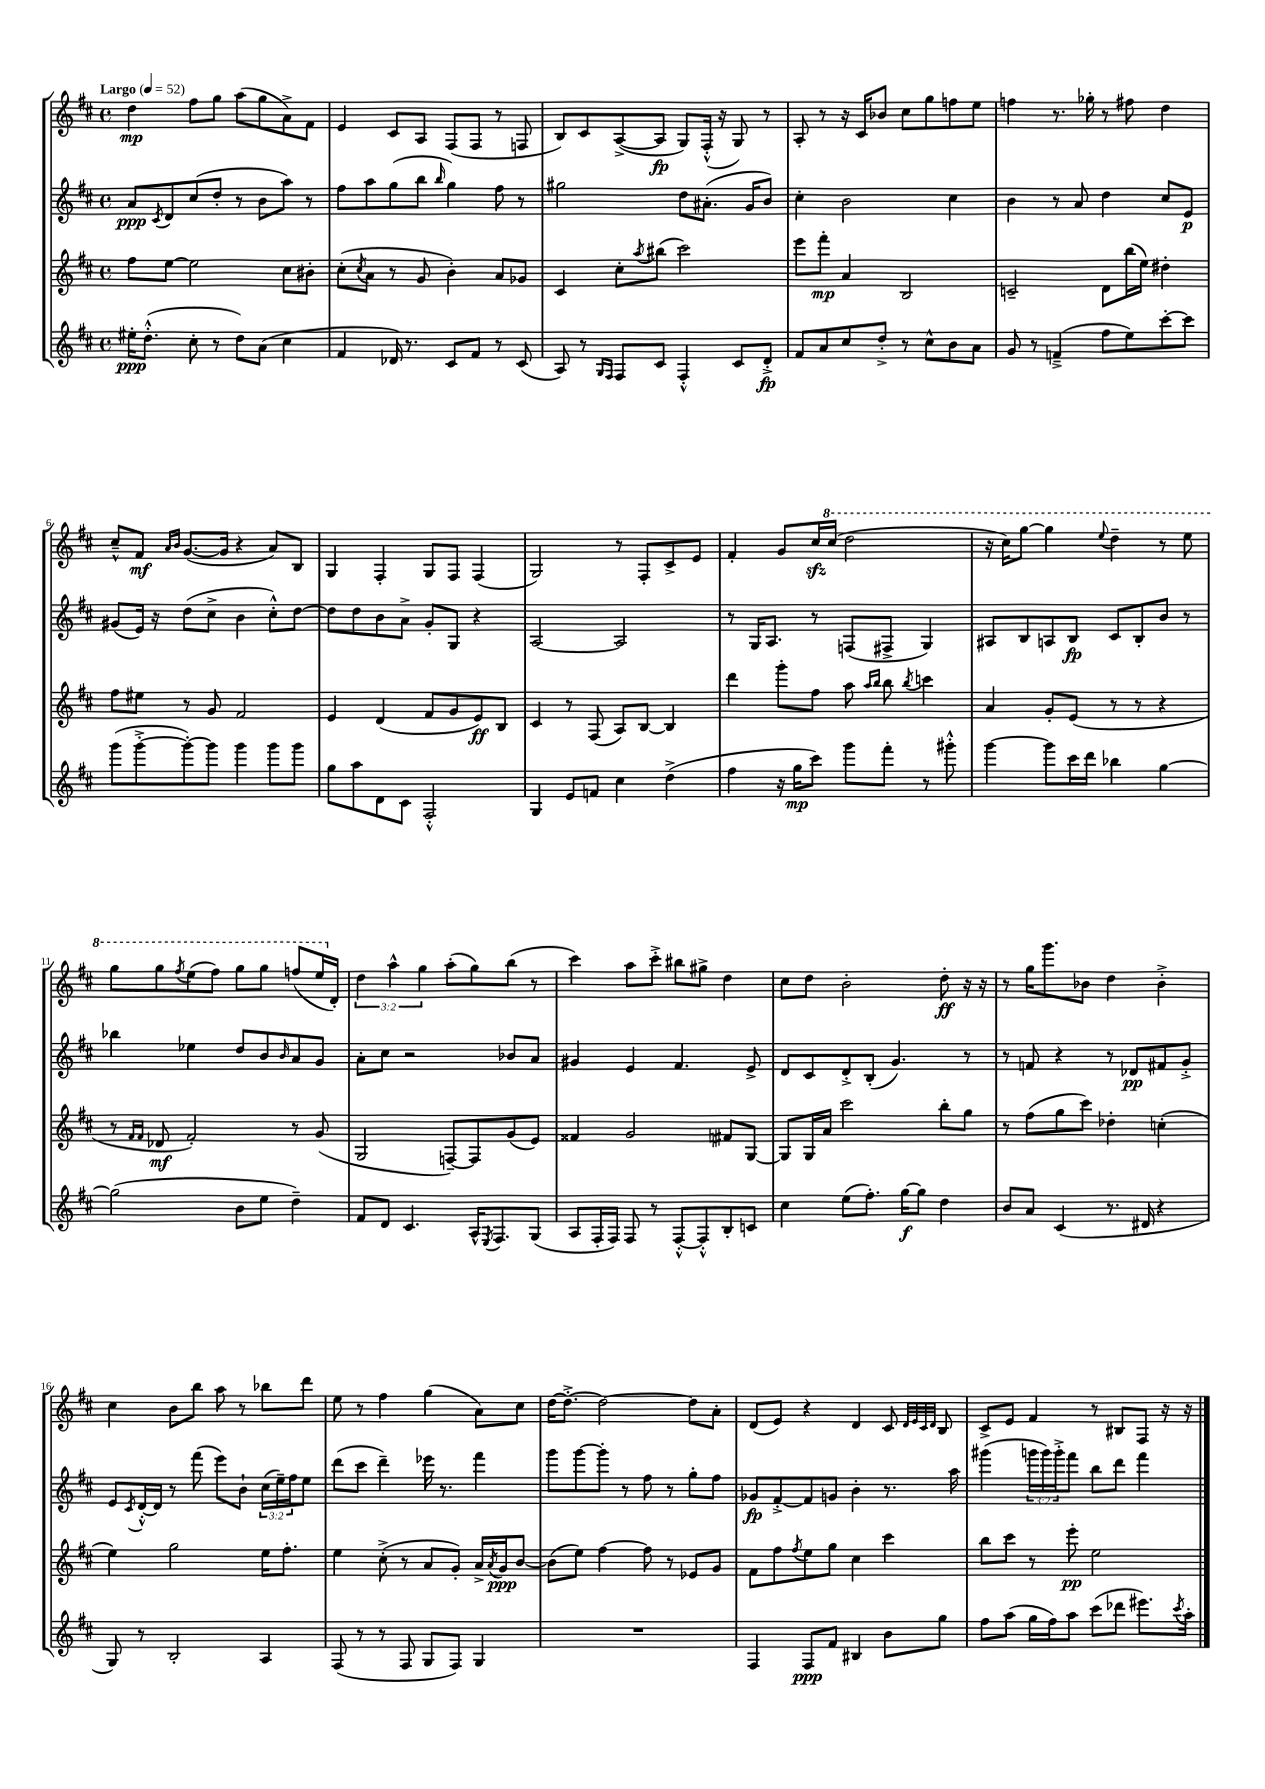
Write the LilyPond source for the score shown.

<<
\new StaffGroup <<
\new Staff = "s0" {
    \clef treble \key d \major \defaultTimeSignature \time 4/4 \override Staff.TupletNumber.text = #tuplet-number::calc-fraction-text \tempo "Largo" 4 = 52
    d''4\mp fis''8 g''8 a''8( g''8 a'8->) fis'8 |
    e'4 cis'8 a8 fis8( fis8 r8 f8 |
    b8) cis'8 a8~->( a8\fp g8) fis16-.-^( r16 g8) r8 |
    a8-. r8 r16 cis'16 bes'8 cis''8 g''8 f''8 e''8 |
    f''4 r8. ges''16-. r8 fis''8 d''4 |
    cis''8---^ fis'8\mf \grace { a'16 b'16 } g'8.~( g'16 r4 a'8) b8 |
    g4 fis4-. g8 fis8 fis4( |
    g2) r8 fis8-. cis'8-> e'8 |
    fis'4-. g'8 cis''16\sfz \ottava #1 cis'''16( d'''2 |
    r16 cis'''16) g'''8~ g'''4 \appoggiatura { e'''8 } d'''4-- r8 e'''8 |
    g'''8 g'''8 \acciaccatura { fis'''8 } e'''8( fis'''8) g'''8 g'''8 f'''8( e'''16 \ottava #0 d'16-.) |
    \tuplet 3/2 { d''4 a''4-^ g''4 } a''8-.( g''8) b''8( r8 |
    cis'''4) a''8 cis'''8-.-> bis''8 gis''8-> d''4 |
    cis''8 d''8 b'2-. d''8-.\ff r16 r16 |
    r8 g''16 g'''8. bes'8 d''4 bes'4-.-> |
    cis''4 b'8 b''8 a''8 r8 bes''8 d'''8 |
    e''8 r8 fis''4 g''4( a'8) cis''8 |
    d''16~ d''8.~-.-> d''2~ d''8 a'8-. |
    d'8( e'8) r4 d'4 cis'8 \grace { d'32 e'32 cis'32 d'32 } b8 |
    cis'8-> e'8 fis'4 r8 bis8 fis8 r16 r16 \bar "|." |
}
\new Staff = "s1" {
    \clef treble \key d \major \defaultTimeSignature \time 4/4 \override Staff.TupletNumber.text = #tuplet-number::calc-fraction-text
    a'8\ppp \acciaccatura { cis'8 } d'8 cis''8( d''8-. r8 b'8 a''8) r8 |
    fis''8 a''8 g''8( b''8 \grace { b''16 } g''4) fis''8 r8 |
    gis''2 d''8 ais'8.-.( g'16 b'8) |
    cis''4-. b'2 cis''4 |
    b'4 r8 a'8 d''4 cis''8 e'8\p |
    gis'8( e'16) r16 d''8( cis''8-> b'4 cis''8-.-^) d''8~ |
    d''8 d''8 b'8 a'8-> g'8-. g8 r4 |
    a2~ a2 |
    r8 g16 a8. r8 f8( fis8-> g4) |
    ais8 b8 a8 b8\fp cis'8 b8-. b'8 r8 |
    bes''4 ees''4 d''8 b'8 \grace { b'16 } a'8 g'8 |
    a'8-. cis''8 r2 bes'8 a'8 |
    gis'4 e'4 fis'4. e'8-> |
    d'8 cis'8 d'8-.-> b8-.( g'4.) r8 |
    r8 f'8 r4 r8 des'8\pp fis'8 g'8-.-> |
    e'8 \acciaccatura { cis'8 } d'16~-.-^ d'16 r8 fis'''8( e'''8) b'8-! \tuplet 3/2 { cis''16( e''16--) fis''16 } e''8 |
    d'''8( cis'''8 d'''4--) ees'''16 r8. fis'''4 |
    g'''8 g'''8~ g'''8-. r8 fis''8 r8 g''8-. fis''8 |
    ges'8\fp fis'8~-.-> fis'8 g'8 b'4-. r8. a''16 |
    gis'''4( \tuplet 3/2 { g'''16 g'''16) g'''16-.-> } fis'''8 b''8 d'''8 fis'''4 \bar "|." |
}
\new Staff = "s2" {
    \clef treble \key d \major \defaultTimeSignature \time 4/4
    fis''8 e''8~ e''2 cis''8 bis'8-. |
    cis''8-.( \acciaccatura { cis''8 } a'8 r8 g'8 b'4-.) a'8 ges'8 |
    cis'4 cis''8-. \acciaccatura { a''8 } bis''8( cis'''2) |
    e'''8 fis'''8-.\mp a'4 b2 |
    c'2-- d'8 b''16( e''16) dis''4-. |
    fis''8 eis''8 r8 g'8 fis'2 |
    e'4 d'4( fis'8 g'8 e'8\ff) b8 |
    cis'4 r8 fis8( a8) b8~ b4 |
    d'''4 g'''8-. fis''8 a''8 \grace { a''16 b''16 } b''8 \acciaccatura { b''8 } c'''4 |
    a'4 g'8-. e'8( r8 r8 r4 |
    r8 \grace { fis'16 fis'16 } des'8\mf fis'2-.) r8 g'8( |
    g2 f8~--) f8 g'8( e'8) |
    fisis'4 g'2 fis'8 g8~ |
    g8 g16 a'16 cis'''2 b''8-. g''8 |
    r8 fis''8( g''8 cis'''8) des''4-. c''4-.( |
    e''4) g''2 e''16 fis''8.-. |
    e''4 cis''8-.->( r8 a'8 g'8-.) a'16-> \acciaccatura { a'8 } g'16\ppp b'8~ |
    b'8( e''8) fis''4~ fis''8 r8 ees'8 g'8 |
    fis'8 fis''8 \acciaccatura { fis''8 } e''8 g''8 cis''4 cis'''4 |
    b''8 cis'''8 r8 e'''8-.\pp e''2 \bar "|." |
}
\new Staff = "s3" {
    \clef treble \key d \major \defaultTimeSignature \time 4/4
    eis''16-.\ppp d''8.-.-^( cis''8-. r8 d''8) a'8( cis''4 |
    fis'4 des'16) r8. cis'8 fis'8 r8 cis'8( |
    a8) r8 \grace { g16 fis16 } fis8 cis'8 fis4-.-^ cis'8 d'8-.->\fp |
    fis'8 a'8 cis''8 d''8-.-> r8 cis''8-^ b'8 a'8 |
    g'8 r8 f'4--->( fis''8 e''8) cis'''8~-. cis'''8 |
    g'''8( g'''8~-.-> g'''8~-.) g'''8 g'''4 g'''8 g'''8 |
    g''8 a''8 d'8 cis'8 fis2-.-^ |
    g4 e'8 f'8 cis''4 d''4->( |
    fis''4 r16 g''16\mp cis'''8) g'''8 fis'''8-. r8 gis'''8-.-^ |
    g'''4~ g'''8 cis'''16 d'''16 bes''4 g''4~ |
    g''2( b'8 e''8 d''4--) |
    fis'8 d'8 cis'4. a16-^ \acciaccatura { e8 } fis8. g8( |
    a8 fis16-. fis16) fis8 r8 fis8~-.-^ fis8-.-^ b8-. c'8 |
    cis''4 e''8( fis''8.-.) g''16~\f g''8 d''4 |
    b'8 a'8 cis'4( r8. dis'16 r4 |
    g8) r8 b2-. a4 |
    fis8( r8 r8 fis8 g8 fis8) g4 |
    R1 |
    fis4 fis8\ppp fis'8 bis4 b'8 g''8 |
    fis''8 a''8( g''16 fis''16) a''8 cis'''8( des'''8 eis'''8.) \acciaccatura { cis'''8 } a''16-. \bar "|." |
}
>>
>>
